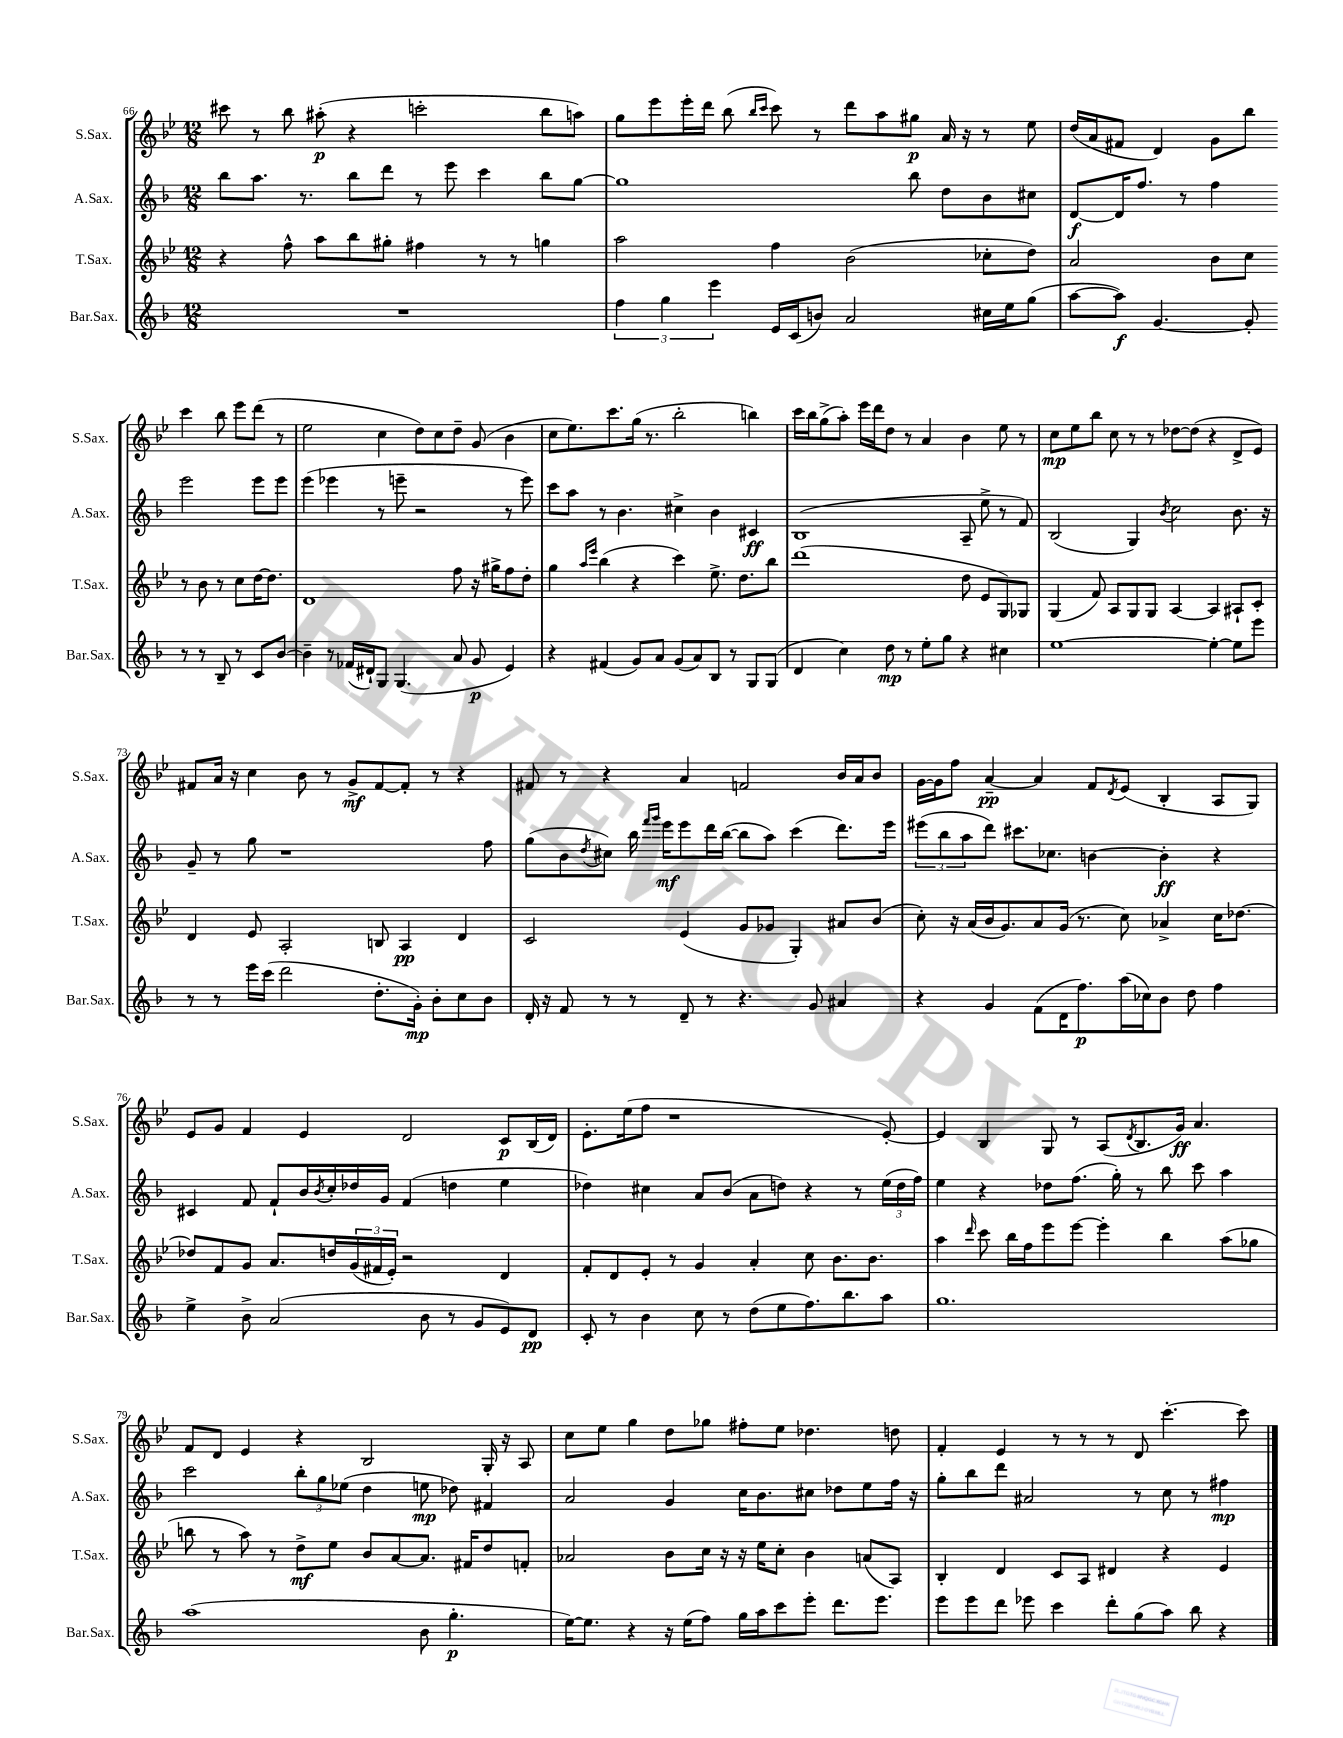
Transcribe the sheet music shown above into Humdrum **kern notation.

**kern	**kern	**kern	**kern
*staff4	*staff3	*staff2	*staff1
*clefG2	*clefG2	*clefG2	*clefG2
*k[b-]	*k[b-e-]	*k[b-]	*k[b-e-]
*M12/8	*M12/8	*M12/8	*M12/8
1.r	4r	8bb-\L	8ccc#\
.	.	8.aa\J	8r
.	8ff^^\	.	8bb-\
.	.	8.r	.
.	8aa\L	.	(8aa#'\
.	8bb-\	8bb-\L	4r
.	8gg#'\J	8ddd\J	.
.	4ff#\	8r	2ccc'\
.	.	8eee\	.
.	8r	4ccc\	.
.	8r	.	.
.	4gg\	8bb-\L	8bb-\L
.	.	[8gg\J	8aa\J)
=	=	=	=
6ff\	2aa\	1gg]	8gg\L
.	.	.	8eee-\
6gg\	.	.	.
.	.	.	16eee-'\L
.	.	.	16ddd\JJ
6eee\	.	.	.
.	.	.	(8bb-\
.	.	.	16qqbb-/LL
.	.	.	16qqccc/JJ
16e/LL	4ff\	.	8ccc\)
(16c/J	.	.	.
8b/J)	.	.	8r
2a/	(2b-\	.	8ddd\L
.	.	.	8aa\
.	.	8bb-\	8gg#\J
.	.	8dd\L	16a/
.	.	.	16r
16cc#\LL	8cc-'\L	8b-\	8r
16ee\J	.	.	.
(8gg\J	8dd\J)	8cc#\J	8ee-\
=	=	=	=
[8aa\L	2a/	[8d/L	(16dd/LL
.	.	.	16a/J
8aa\]J)	.	16d/]K	8f#/J
.	.	8.ff/J	.
[4.g/	.	.	4d/)
.	.	8r	.
.	8b-\L	4ff\	8g\L
8g'/]	8cc\J	.	8bb-\J
8r	8r	2eee\	4ccc\
8r	8b-\	.	.
8B-~/	8r	.	8bb-\
8r	8cc\L	.	8eee-\L
8c/L	[16dd\K	8eee\L	(8ddd\J
.	8.dd\]J	.	.
[8b-/J	.	8eee\J	8r
=	=	=	=
4b-~\]	1d	(4eee\	2ee-\
8r	.	4eee-\	.
(16f-/LL	.	.	.
16d#`/J)	.	.	.
8G/J	.	8r	4cc\
(4.G/	.	8eee~\	.
.	.	2r	8dd\L)
.	.	.	8cc\
8a/	8ff\	.	8dd~\J
8g/	16r	.	(8g/
.	16gg#^\LK	.	.
4e/)	8ff\	8r	4b-\
.	8dd'\J	8eee\)	.
=	=	=	=
4r	4gg\	8ccc\L	8cc\L
.	.	8aa\J	8.ee-\)
.	16qqaa/LL	.	.
.	16qqeee-/JJ	.	.
(4f#/	(4bb-\	8r	.
.	.	.	8.ccc\
.	.	4.b-\	.
8g/L)	4r	.	(16gg\Jk
.	.	.	8.r
8a/J	.	.	.
(8g/L	4ccc\)	4cc#^\	2bb-'\
8a/)	.	.	.
8B-/J	8.ee-^\	4b-\	.
8r	.	.	.
.	8.dd\L	.	.
8G/L	.	4c#/	4bb\)
(8G/J	8bb-\J	.	.
=	=	=	=
4d/	(1ddd	(1B-	16ccc\LL
.	.	.	16bb-\J
.	.	.	(8gg^\
4cc\)	.	.	8aa'\J)
.	.	.	16eee-\LL
.	.	.	16ddd\J
8dd\	.	.	8dd\J
8r	.	.	8r
8ee'\L	.	.	4a/
8gg\J	.	.	.
4r	8dd\	8A~/	4b-\
.	8e-/L	8ee^\	.
4cc#\	8G/)	8r	8ee-\
.	8G-/J	8f/)	8r
=	=	=	=
[1ee	(4G/	(2B-/	8cc\L
.	.	.	8ee-\
.	8f/)	.	8bb-\J
.	8A/L	.	8cc\
.	8G/	4G/)	8r
.	8G/J	.	8r
.	.	8qb-/	.
.	[4A/	2cc\	[8dd-\L
.	.	.	(8dd-\]J
4ee'\_	4A/]	.	4r
8ee\]L	8A#`/L	8.b-\	8d^/L
8eee\J	8c'/J	.	8e-/J)
.	.	16r	.
=	=	=	=
8r	4d/	8g~/	8f#/L
8r	.	8r	16a/Jk
.	.	.	16r
16eee\LL	8e-/	8gg\	4cc\
(16ccc\JJ	.	.	.
2ddd\	2A'/	1r	.
.	.	.	8b-\
.	.	.	8r
.	.	.	8g^/L
8.dd'\L	8B/	.	[8f#/
.	4A/	.	8f#'/]J
16g'\Jk)	.	.	.
8b-'\L	.	.	8r
8cc\	4d/	.	4r
8b-\J	.	8ff\	.
=	=	=	=
16d'/	2c/	(8gg\L	8f#/
16r	.	.	.
8f/	.	8b-\	8r
.	.	8qdd/	.
8r	.	8cc#\J)	4r
8r	.	16bb-\	.
.	.	16qqfff/LL	.
.	.	16qqggg/JJ	.
.	.	16eee\LK	.
8d~/	(4e-/	8eee\	4a/
8r	.	16ddd\L	.
.	.	([16bb-\JJ	.
4.r	8g/L	8bb-\]L	2f/
.	8g-/J	8aa\J)	.
.	4G'/)	(4ccc\	.
8g/	.	.	.
4a#/	8a#/L	8.ddd\L)	16b-/LL
.	.	.	16a/J
.	(8b-/J	.	8b-/J
.	.	16eee\Jk	.
=	=	=	=
4r	8cc'\)	(12eee#\L	[16g\LL
.	.	.	16g\]J
.	.	12bb-\	.
.	16r	.	8ff\J
.	.	12aa\	.
.	(16a/LL	.	.
4g/	16b-/J	8ddd\J)	[4a~/
.	8.g/)	.	.
.	.	8.ccc#\L	.
(8f\L	8a/	.	4a/]
.	.	8.cc-\J	.
16d\K	(16g/Jk	.	.
8.ff\)	8.r	.	.
.	.	[4b\	8f/L
.	.	.	8qd/
(16aa\L	8cc\)	.	(8e-/J
16cc-\J)	.	.	.
8b-\J	4a-^/	4b'\]	4B-'/
8dd\	.	.	.
4ff\	16cc\LK	4r	8A/L
.	[8.dd-\J	.	.
.	.	.	8G/J)
=	=	=	=
4ee^\	8dd-/]L	4c#/	8e-/L
.	8f/	.	8g/J
8b-^\	8g/J	8f/	4f/
(2a/	8.a/L	8f`/L	.
.	.	16b-/L	4e-/
.	.	8qb-/	.
.	16dd/L	16cc'/	.
.	(24g/	16dd-/	.
.	24f#/	.	.
.	.	16g/JJ	.
.	24e-'/JJ)	.	.
.	2r	(4f/	2d/
8b-\	.	.	.
8r	.	4dd\	.
8g/L	.	.	.
8e/)	4d/	4ee\	8c/L
8d/J	.	.	(16B-/L
.	.	.	16d/JJ)
=	=	=	=
8c'/	8f'/L	4dd-\)	8.e-'\L
8r	8d/	.	.
.	.	.	(16ee-\k
4b-\	8e-'/J	4cc#\	8ff\J
.	8r	.	1r
8cc\	4g/	8a/L	.
8r	.	(8b-/J	.
(8dd\L	4a'/	8a\L	.
8ee\	.	8dd\J)	.
8.ff\)	8cc\	4r	.
.	8.b-\L	.	.
8.bb-\	.	.	.
.	.	8r	.
.	8.b-\J	.	.
8aa\J	.	(24ee\LL	[8e-'/)
.	.	24dd\	.
.	.	24ff\JJ)	.
=	=	=	=
1.gg	4aa\	4ee\	4e-/]
.	16qqddd/	.	.
.	8ccc\	4r	4B-/
.	16bb-\LL	.	.
.	16ff\J	.	.
.	8eee-\	8dd-\L	8G/
.	[8eee-\J	(8.ff\J	8r
.	4eee-'\]	.	(8A/L
.	.	16gg'\)	.
.	.	.	8qd/
.	.	8r	8.B-/
.	4bb-\	8bb-\	.
.	.	.	16g/Jk)
.	.	8ccc\	4.a/
.	(8aa\L	4aa\	.
.	8gg-\J	.	.
=	=	=	=
(1aa	8bb\	2ccc\	8f/L
.	8r	.	8d/J
.	8aa\)	.	4e-/
.	8r	.	.
.	8dd^\L	12bb-'\L	4r
.	.	12gg\	.
.	8ee-\J	.	.
.	.	(12ee-\J	.
.	8b-/L	4dd\	2B-/
.	[8a/	.	.
8b-\	8.a/]J	8ee\	.
4.gg'\	.	8dd-\)	.
.	16f#/LK	.	.
.	8dd/	4f#/	16G'/
.	.	.	16r
.	8f'/J	.	8A/
=	=	=	=
[16ee\LK)	2a-/	2a/	8cc\L
8.ee\]J	.	.	.
.	.	.	8ee-\J
4r	.	.	4gg\
16r	8b-\L	4g/	8dd\L
(16ee\LK	.	.	.
8ff\J)	16cc\Jk	.	8gg-\J
.	16r	.	.
16gg\LL	16r	16cc\LK	8ff#'\L
16aa\J	16ee-\LK	8.b-\	.
8ccc\	8cc'\J	.	8ee-\J
8eee'\J	4b-\	8cc#\J	4.dd-\
8.ddd\L	.	8dd-\L	.
.	(8a/L	8ee\	.
8.eee\J	.	.	.
.	8A/J)	16ff\Jk	8dd\
.	.	16r	.
=	=	=	=
8eee\L	4B-'/	8gg'\L	4f'/
8eee\	.	8bb-\	.
8ddd\J	4d/	8ddd\J	4e-/
8eee-\	.	2a#/	.
4ccc\	8c/L	.	8r
.	8A/J	.	8r
8ddd'\L	4d#/	.	8r
(8gg\	.	8r	8d/
8aa\J)	4r	8cc\	[4.ccc'\
8bb-\	.	8r	.
4r	4e-/	4ff#\	.
.	.	.	8ccc\]
==	==	==	==
*-	*-	*-	*-
